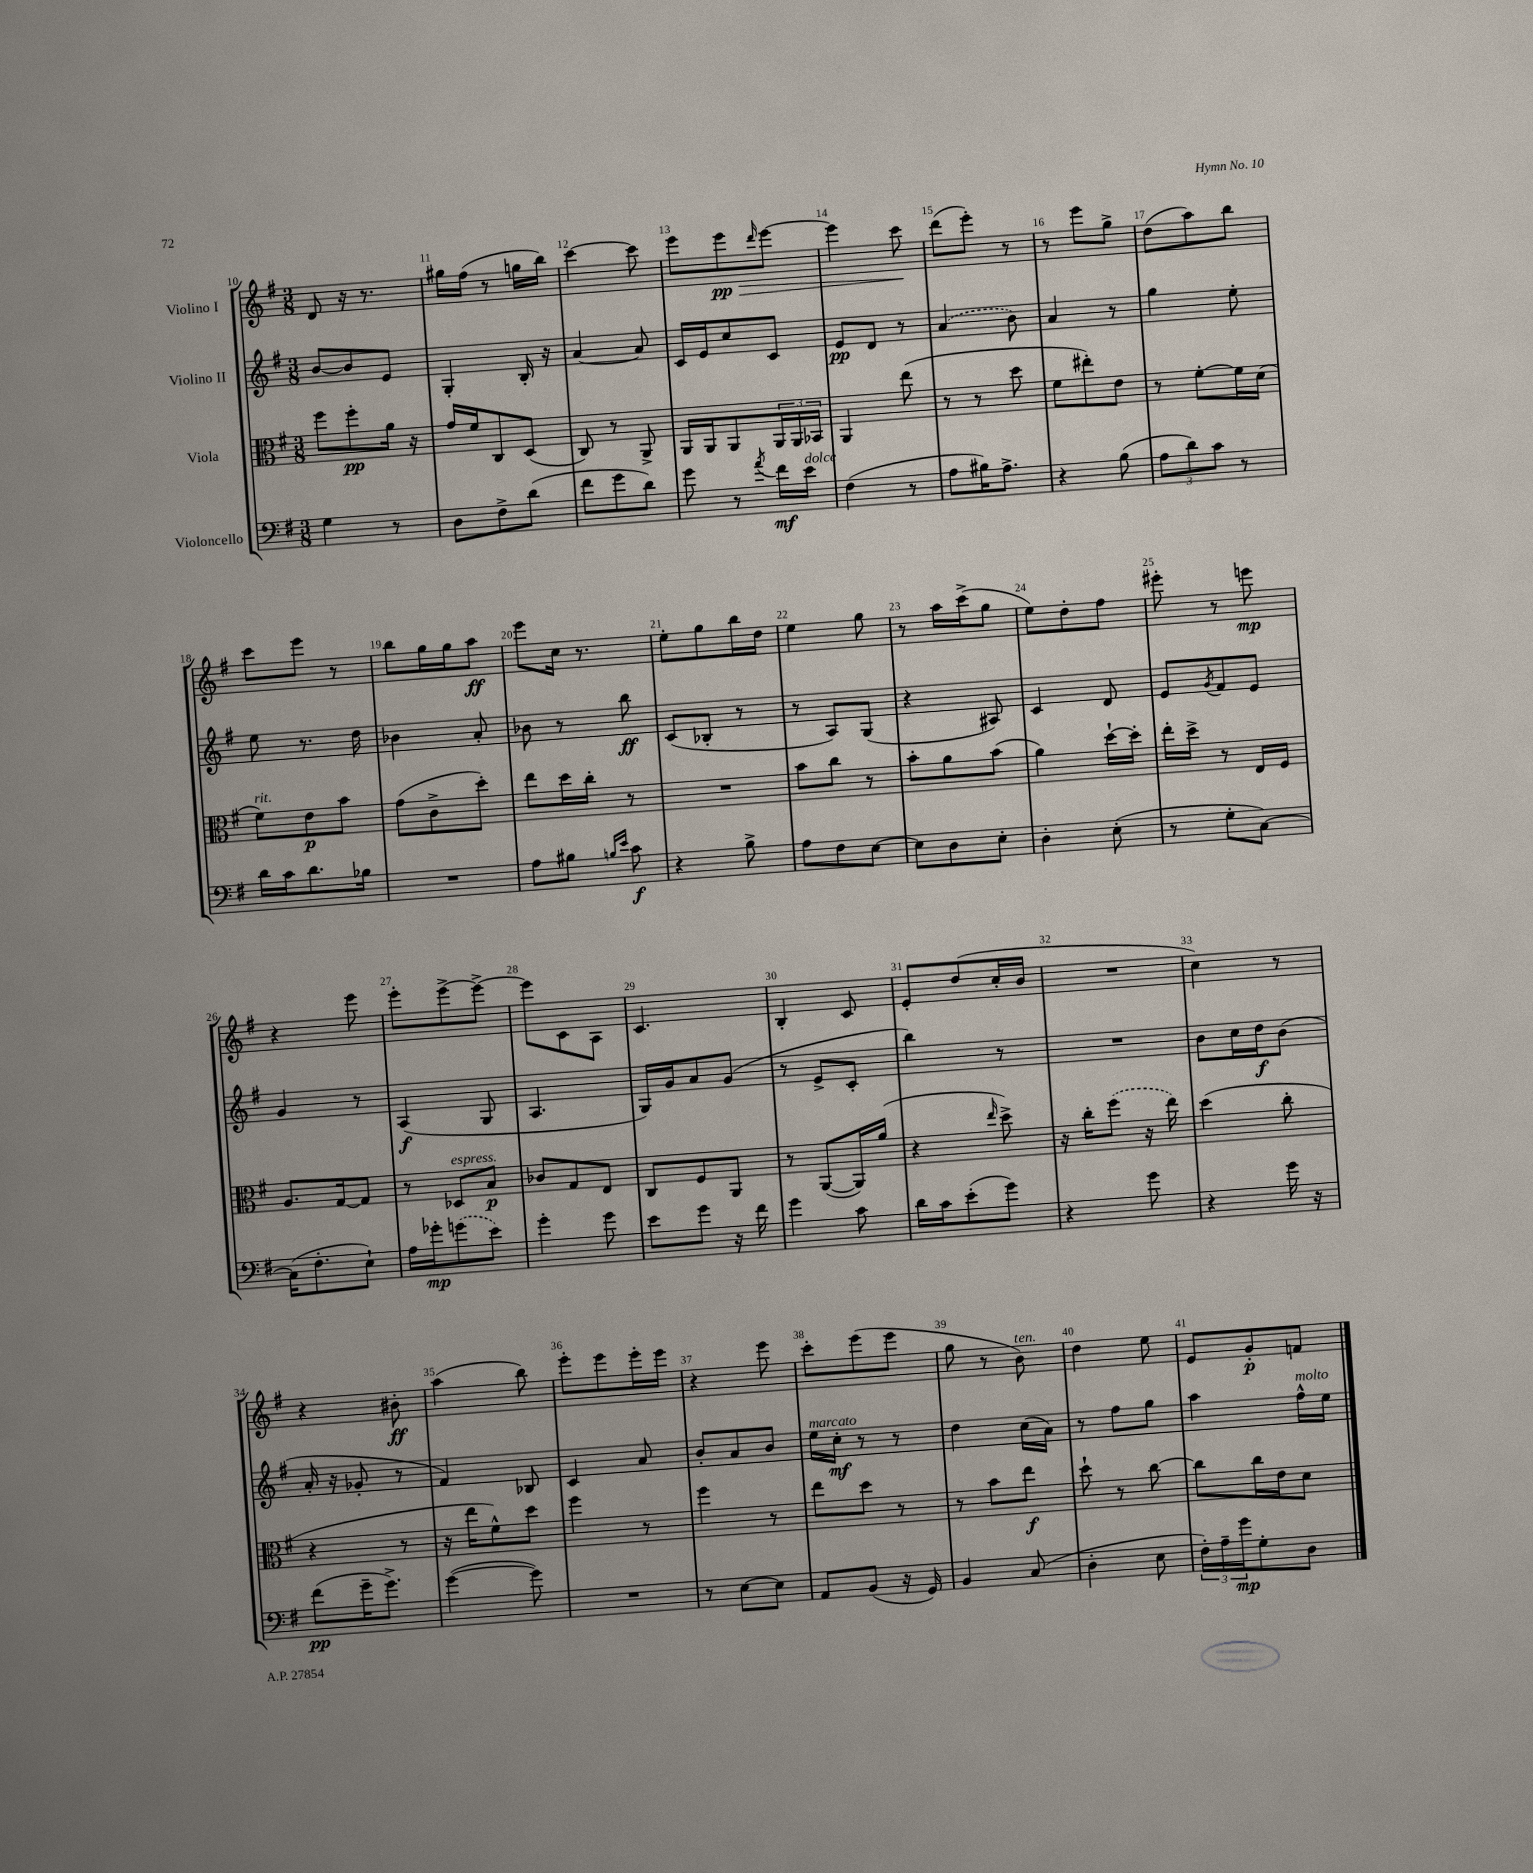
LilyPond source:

<<
\new StaffGroup <<
\new Staff = "s0" \with { instrumentName = "Violino I" } {
    \clef treble \key g \major \numericTimeSignature \time 3/8
    d'8 r16 r8. |
    gis''16 fis''16( r8 g''16 b''16) |
    c'''4~ c'''8 |
    e'''8 e'''8\pp\> \grace { d'''16 } e'''8~ |
    e'''4 c'''8\! |
    d'''8( e'''8-.) r8 |
    r8 e'''8 g''8-> |
    d''8( a''8) b''8 |
    c'''8 e'''8 r8 |
    b''8 g''16 g''16 a''8\ff |
    e'''8 c''16 r8. |
    e''8-. g''8 b''16 d''16 |
    e''4 g''8 |
    r8 a''16 c'''16->( g''8 |
    e''8) d''8-. fis''8 |
    eis'''8-. r8 e'''8\mp |
    r4 e'''8 |
    e'''8-. e'''8~-> e'''8~-> |
    e'''8 c'8 a8 |
    c'4. |
    b4-. c'8 |
    e'8-. d''8( c''16-. b'16 |
    R4. |
    c''4) r8 |
    r4 bis'8-.\ff |
    a''4( b''8) |
    e'''8-. e'''8 e'''16-. e'''16 |
    r4 e'''8 |
    c'''8-. e'''8( e'''8 |
    g''8 r8 b'8^\markup { \italic "ten." }) |
    d''4 e''8 |
    e'8 g'8-.\p f'8 \bar "|." |
}
\new Staff = "s1" \with { instrumentName = "Violino II" } {
    \clef treble \key g \major \numericTimeSignature \time 3/8
    b'8~ b'8 e'8 |
    g4-. b16-. r16 |
    a'4~ a'8 |
    c'16 e'16 c''8 c'8 |
    e'8\pp d'8 r8 |
    \once \slurDashed a'4( b'8) |
    a'4 r8 |
    g''4 e''8-. |
    e''8 r8. d''16 |
    bes'4 a'8-. |
    bes'8 r8 b''8\ff |
    c'8( bes8-. r8 |
    r8 a8) g8( |
    r4 ais8) |
    c'4 d'8 |
    e'8 \acciaccatura { g'8 } fis'8 e'8 |
    g'4 r8 |
    a4\f( g8 |
    a4. |
    g16) g'16 a'8 g'8( |
    r8 e'8-> c'8-. |
    b''4) r8 |
    R4. |
    b'8 c''16 d''16\f b'8( |
    a'16-. r16 ges'8-. r8 |
    fis'4) bes8 |
    c'4 a'8 |
    b'8-. a'8 b'8 |
    e''16^\markup { \italic "marcato" } c''16-.\mf r8 r8 |
    d''4 c''16( a'16) |
    r8 fis''8 g''8 |
    a''4 fis''16-^^\markup { \italic "molto" } e''16 \bar "|." |
}
\new Staff = "s2" \with { instrumentName = "Viola" } {
    \clef alto \key g \major \numericTimeSignature \time 3/8
    fis''8 fis''8-.\pp a'16 r16 |
    g'16 fis'16 c8 d8( |
    c8) r8 a,8-> |
    a,16 a,16 a,8 \tuplet 3/2 { a,16 a,16 bes,16 } |
    a,4 e''8( |
    r8 r8 d''8 |
    fis'8 eis''8-.) e'8 |
    r8 fis'8~-. fis'16 d'16( |
    fis'8^\markup { \italic "rit." }) e'8\p b'8 |
    g'8( c'8-> d''8-.) |
    e''8 d''16 c''16-. r8 |
    R4. |
    b'8 c''8 r8 |
    b'8-. a'8 b'8( |
    a'4) d''16~-! d''16-. |
    e''16-. d''16-> r8 e16 fis16 |
    a8. g16~ g8 |
    r8 des8^\markup { \italic "espress." } b8\p |
    ces'8 g8 e8 |
    c8 fis8 a,8 |
    r8 a,8~( a,16) a'16( |
    r4 \grace { e''16 } d''8->) |
    r16 c''16-. \once \slurDashed fis''8( r16 e''16) |
    d''4( c''8-. |
    r4 r8 |
    r16 e''16 fis'8-^) d''8 |
    fis''4 r8 |
    fis''4 r8 |
    e''8 d''8 r8 |
    r8 b'8 e''8\f |
    d''8-! r8 c''8~ |
    c''8 c''16 e'16 d'8 \bar "|." |
}
\new Staff = "s3" \with { instrumentName = "Violoncello" } {
    \clef bass \key g \major \numericTimeSignature \time 3/8
    g4 r8 |
    d8 fis8-> d'8( |
    fis'8 g'8 d'8) |
    g'8 r8 \acciaccatura { a'8 } fis'16\mf e'16^\markup { \italic "dolce" } |
    fis4( r8 |
    a8 bis16) a8.-> |
    r4 b8( |
    \tuplet 3/2 { a8 d'8) c'8 } r8 |
    d'16 c'16 d'8. bes16 |
    R4. |
    a8 bis8 \grace { b16 e'16 } c'8\f |
    r4 b8-> |
    a8 fis8 e8~ |
    e8 d8 e8-. |
    d4-. e8-.( |
    r8 g8-. c8~) |
    c16( fis8.-. e8-!) |
    a16 ges'16-.\mp \once \slurDashed g'8( e'8) |
    g'4-. g'8 |
    e'8 g'8 r16 fis'16 |
    g'4 c'8 |
    d'16 c'16 e'8-.( g'8) |
    r4 g'8 |
    r4 g'16 r16 |
    fis'8\pp( g'16-- g'8.->) |
    g'4~( g'8) |
    R4. |
    r8 e8~ e8 |
    a,8 b,8( r16 g,16) |
    b,4 c8( |
    d4-. e8 |
    \tuplet 3/2 { fis16-.) a16-- g'16\mp } g8-. d8 \bar "|." |
}
>>
>>
\layout { \context { \Score currentBarNumber = #10 \override BarNumber.break-visibility = ##(#f #t #t) barNumberVisibility = #all-bar-numbers-visible } }
